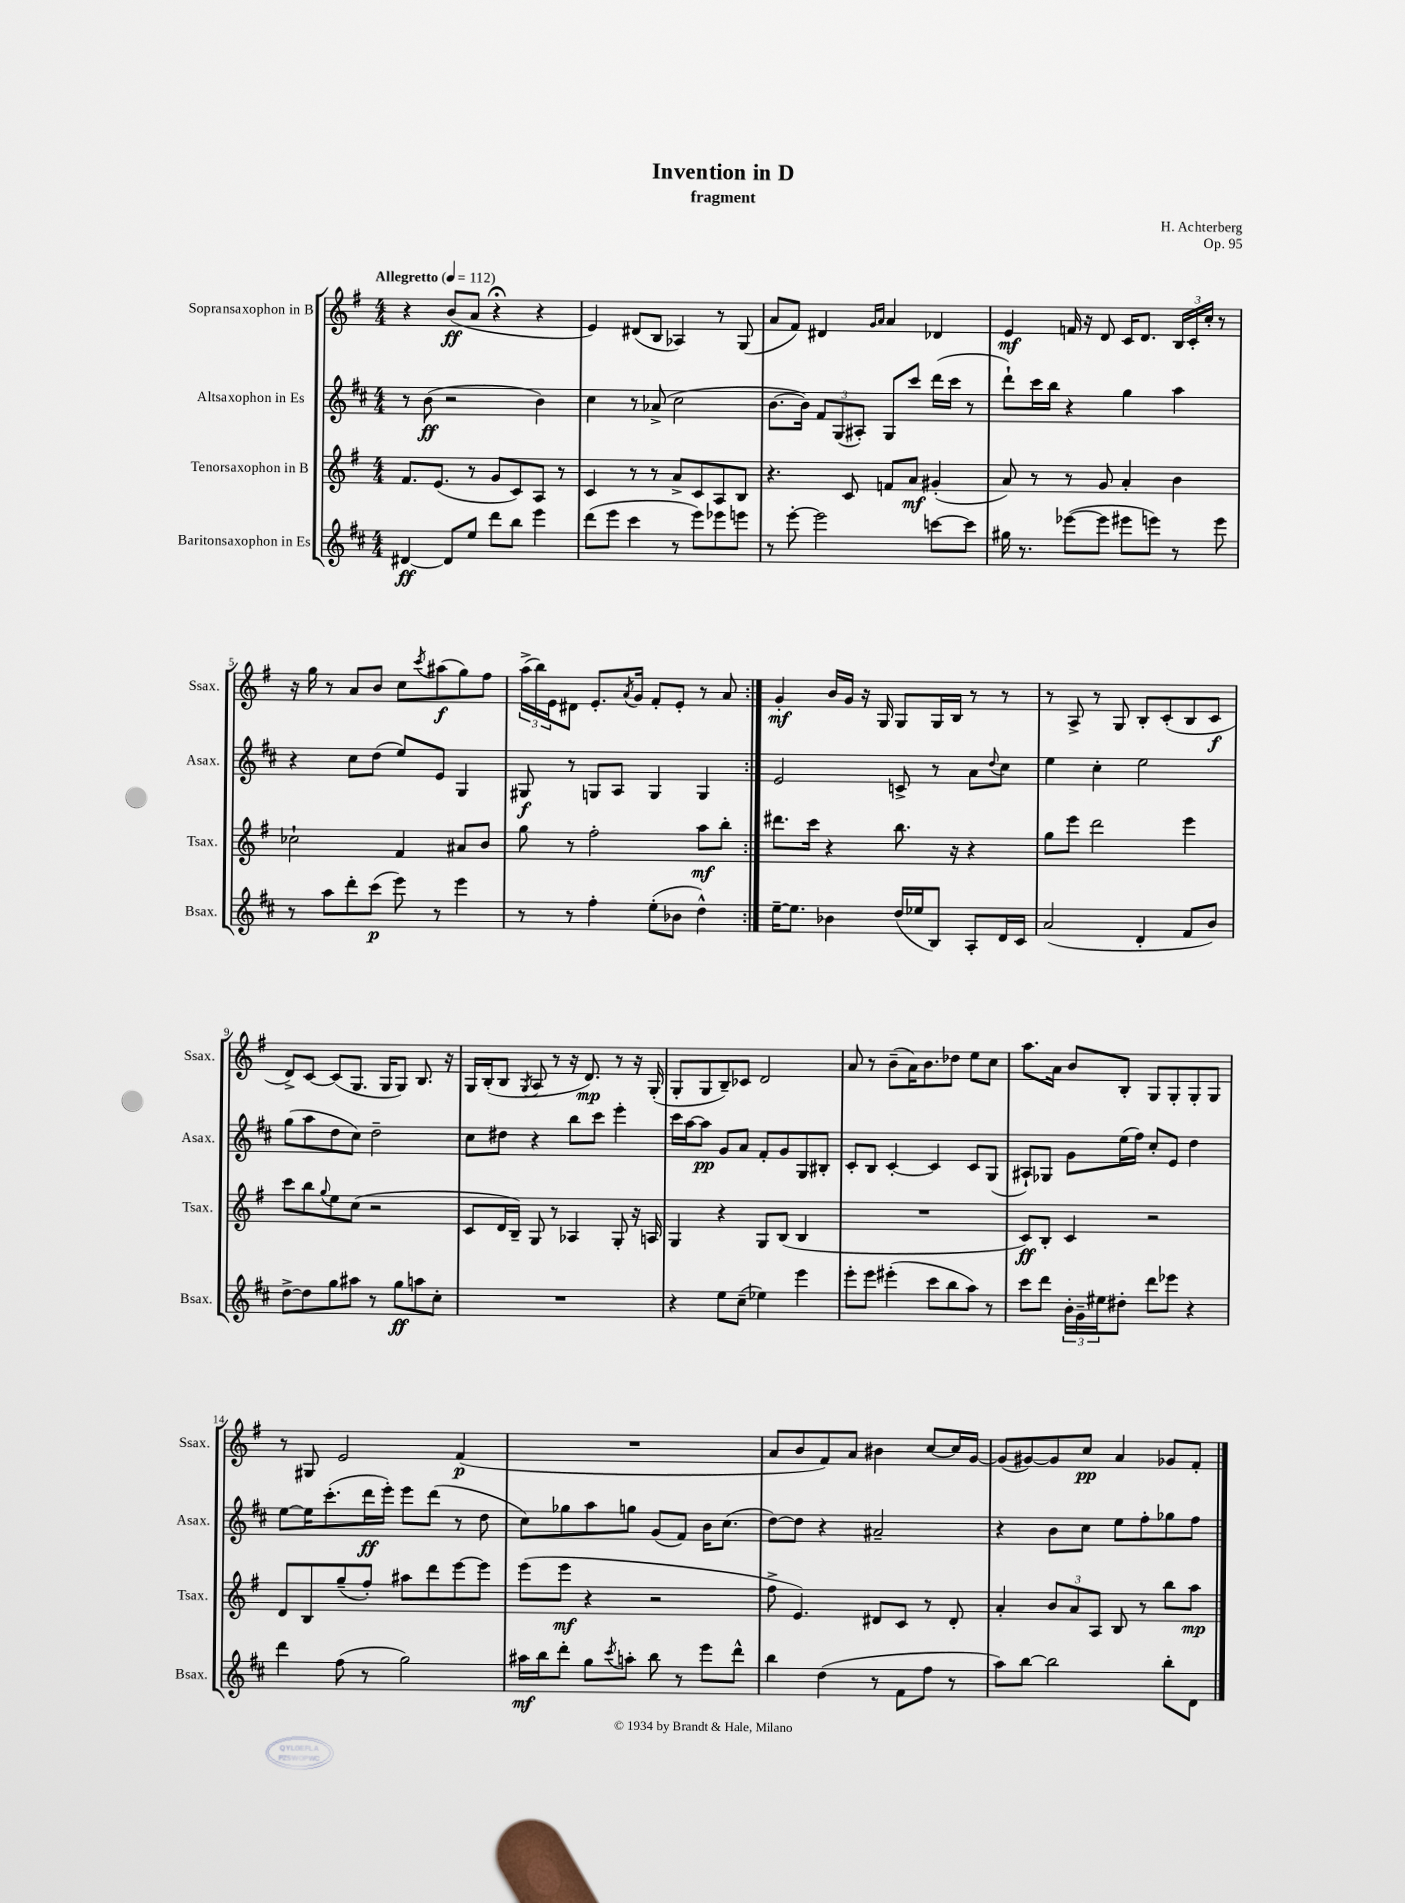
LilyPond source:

\header { title = "Invention in D" composer = "H. Achterberg" subtitle = "fragment" opus = "Op. 95" }
<<
\new StaffGroup <<
\new Staff = "s0" \with { instrumentName = "Sopransaxophon in B" shortInstrumentName = "Ssax." } {
    \clef treble \key g \major \numericTimeSignature \time 4/4 \tempo "Allegretto" 4 = 112
    \repeat volta 2 { r4 b'8\ff( a'8 r4\fermata r4 |
    e'4) dis'8( b8 aes4) r8 g8( |
    a'8 fis'8) dis'4 \grace { g'16 a'16 } a'4 des'4 |
    e'4\mf f'16 r16 d'8 c'16 d'8. \tuplet 3/2 { b16 c'16-. c''16-. } r8 |
    r16 g''16 r8 a'8 b'8 c''8 \acciaccatura { c'''8 } ais''8\f( g''8) fis''8 |
    \tuplet 3/2 { a''16->( b''16) e'16 } dis'8 e'8.-. \acciaccatura { a'8 } g'16 fis'8-. e'8-. r8 a'8 | }
    g'4-.\mf b'16 g'16 r16 g16 g8 g16 b16 r8 r8 |
    r8 a8-> r8 g8 b8-. c'8-.( b8 c'8\f |
    d'8->) c'8~ c'8( g8. g16 g8) b8. r16 |
    g16 b16-.( b8 \acciaccatura { g8 } a8 r8 r16 d'8.\mp) r8 r16 g16-.( |
    g8-. g8 b8--) ces'8 d'2 |
    a'8 r8 b'8--( a'16) b'8. des''8 e''8 c''8 |
    a''8. a'16 b'8 b8-. g8 g8-. g8-. g8 |
    r8 gis8 e'2 fis'4\p( |
    R1 |
    a'8 b'8 fis'8) a'8 bis'4 c''8~ c''16 g'16~ |
    g'8( gis'8~) gis'8 c''8\pp a'4 ges'8 fis'8-. \bar "|." |
}
\new Staff = "s1" \with { instrumentName = "Altsaxophon in Es" shortInstrumentName = "Asax." } {
    \clef treble \key d \major \numericTimeSignature \time 4/4
    \repeat volta 2 { r8 b'8\ff( r2 b'4) |
    cis''4 r8 aes'8->( cis''2 |
    b'8.~ b'16) \tuplet 3/2 { fis'8 g8( ais8-.) } g8 cis'''8 d'''16( cis'''16 r8 |
    d'''8-!) cis'''16 b''16 r4 g''4 a''4 |
    r4 cis''8 d''8( e''8) e'8 g4 |
    gis8\f r8 g8 a8 g4 g4 | }
    e'2 c'8-> r8 a'8 \appoggiatura { d''8 } cis''8 |
    e''4 cis''4-. e''2 |
    g''8( a''8 d''8 cis''8) d''2-- |
    cis''8 dis''8 r4 b''8 cis'''8 e'''4-. |
    cis'''16 a''16~ a''8\pp g'8 a'8 fis'8-. g'8 g8 bis8-. |
    cis'8-. b8 cis'4~-. cis'4 cis'8 g8( |
    ais8-!) ges8 g'8 e''16( fis''16) cis''8-. e'8 d''4 |
    e''8~ e''16 cis'''8.-.( d'''16\ff e'''16-.) e'''8 d'''8( r8 d''8 |
    cis''8) ges''8 a''8 g''8 g'8( fis'8) b'16 cis''8.( |
    d''8~) d''8 r4 ais'2-- |
    r4 b'8 cis''8 e''8 fis''8-. ges''8 fis''8 \bar "|." |
}
\new Staff = "s2" \with { instrumentName = "Tenorsaxophon in B" shortInstrumentName = "Tsax." } {
    \clef treble \key g \major \numericTimeSignature \time 4/4
    \repeat volta 2 { fis'8. e'8.( r8 g'8 c'8) a8 r8 |
    c'4 r8 r8 a'8-> c'8 a8 b8 |
    r4. c'8 f'8 a'8\mf gis'4-.( |
    a'8) r8 r8 g'8 a'4-. b'4 |
    ces''2-! fis'4 ais'8 b'8 |
    g''8 r8 fis''2-. a''8\mf b''8-. | }
    dis'''8. c'''16 r4 b''8. r16 r4 |
    g''8 e'''8 d'''2 e'''4 |
    c'''8 b''8 \appoggiatura { g''8 } e''8 c''8( r2 |
    c'8 d'16 b16--) g8 r8 aes4 g8-. r16 a16 |
    g4 r4 g8 b8( b4 |
    R1 |
    c'8\ff) b8-. c'4 r2 |
    d'8 b8 g''8--( fis''8-.) ais''8 d'''8 e'''8~ e'''8 |
    e'''8( e'''8\mf r4 r2 |
    fis''8-> e'4.) dis'8 c'8 r8 dis'8-. |
    a'4-. \tuplet 3/2 { b'8 a'8 a8 } b8 r8 b''8 a''8\mp \bar "|." |
}
\new Staff = "s3" \with { instrumentName = "Baritonsaxophon in Es" shortInstrumentName = "Bsax." } {
    \clef treble \key d \major \numericTimeSignature \time 4/4
    \repeat volta 2 { dis'4~\ff dis'8 e''8 d'''8 b''8 e'''4 |
    d'''8( e'''8 cis'''4 r8 e'''8) ees'''8 e'''8 |
    r8 e'''8~-. e'''2 c'''8~ c'''8 |
    gis''16 r8. ees'''8~( ees'''8 eis'''8 e'''8) r8 e'''8 |
    r8 a''8 d'''8-. cis'''8\p( e'''8) r8 e'''4 |
    r8 r8 fis''4-. e''8-.( bes'8 d''4-^) | }
    e''16~-- e''8. bes'4 d''16( ees''16 b8) a8-. d'16 cis'16 |
    a'2( d'4-. fis'8 b'8) |
    d''8~-> d''8 g''8 ais''8 r8 g''8\ff a''8 cis''8-. |
    R1 |
    r4 e''8 cis''8--( ees''4) e'''4 |
    e'''8-. e'''8 eis'''4-.( cis'''8 b''8 a''8) r8 |
    cis'''8 d'''8 \tuplet 3/2 { b'16-. g'16-- eis''16 } dis''8-. d'''8 ees'''8 r4 |
    d'''4 fis''8( r8 g''2) |
    ais''16\mf b''16 d'''8-. g''8 \acciaccatura { cis'''8 } a''8-. b''8 r8 e'''8 d'''8-^ |
    b''4 d''4( r8 fis'8 fis''8 r8 |
    a''8) b''8~ b''2 b''8-. d'8 \bar "|." |
}
>>
>>
